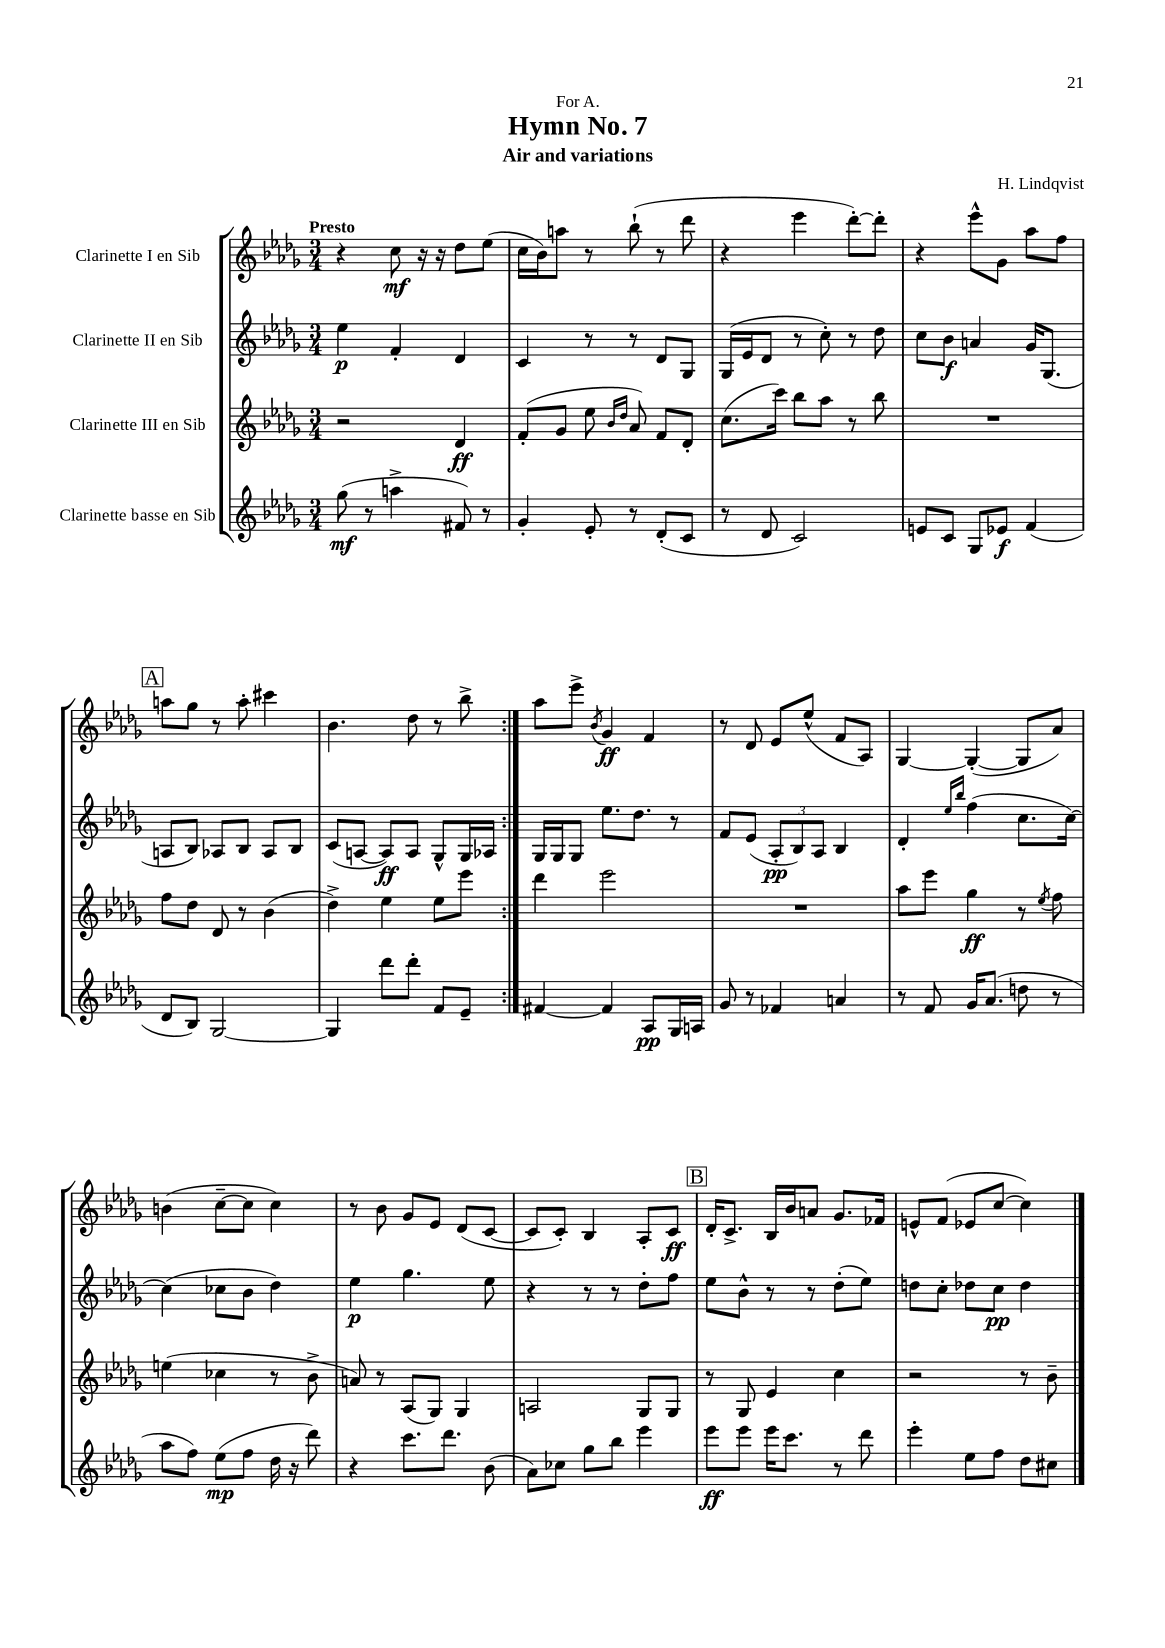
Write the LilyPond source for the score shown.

\header { title = "Hymn No. 7" composer = "H. Lindqvist" subtitle = "Air and variations" dedication = "For A." }
<<
\new StaffGroup <<
\new Staff = "s0" \with { instrumentName = "Clarinette I en Sib" } {
    \clef treble \key des \major \numericTimeSignature \time 3/4 \tempo "Presto"
    \autoBeamOff \repeat volta 2 { r4 c''8\mf r16 r16 des''8[ ees''8]( |
    c''16[ bes'16) a''8] r8 bes''8-!( r8 des'''8 |
    r4 ees'''4 des'''8[~-.) des'''8]-. |
    r4 ees'''8[-^ ges'8] aes''8[ f''8] |
    \mark \markup { \box "A" } a''8[ ges''8] r8 a''8-. cis'''4 |
    bes'4. des''8 r8 bes''8-> | }
    aes''8[ ees'''8]-> \acciaccatura { bes'8 } ges'4\ff f'4 |
    r8 des'8 ees'8[ ees''8]-^( f'8[ aes8]) |
    ges4~ ges4~-.( ges8[ aes'8]) |
    b'4( c''8[~-- c''8] c''4) |
    r8 bes'8 ges'8[ ees'8] des'8[( c'8]~ |
    c'8[ c'8]-.) bes4 aes8[-. c'8]\ff |
    \mark \markup { \box "B" } des'16[-. c'8.]-> bes16[ bes'16 a'8] ges'8.[ fes'16] |
    e'8[-^ f'8]( ees'8[ c''8]~ c''4) \bar "|." |
}
\new Staff = "s1" \with { instrumentName = "Clarinette II en Sib" } {
    \clef treble \key des \major \numericTimeSignature \time 3/4
    \autoBeamOff \repeat volta 2 { ees''4\p f'4-. des'4 |
    c'4 r8 r8 des'8[ ges8] |
    ges16[( ees'16 des'8] r8 c''8-.) r8 des''8 |
    c''8[ bes'8]\f a'4 ges'16[ ges8.]( |
    \mark \markup { \box "A" } a8[ bes8]) aes8[ bes8] aes8[ bes8] |
    c'8[( a8]~ a8[\ff) a8] ges8[-^ ges16 aes16] | }
    ges16[ ges16 ges8] ees''8.[ des''8.] r8 |
    f'8[ ees'8]( \tuplet 3/2 { aes8[-.\pp bes8) aes8] } bes4 |
    des'4-. \grace { ees''16[ bes''16] } f''4( c''8.[ c''16]~) |
    c''4( ces''8[ bes'8] des''4) |
    ees''4\p ges''4. ees''8 |
    r4 r8 r8 des''8[-. f''8] |
    \mark \markup { \box "B" } ees''8[ bes'8]-^ r8 r8 des''8[-.( ees''8]) |
    d''8[ c''8]-. des''8[ c''8]\pp des''4 \bar "|." |
}
\new Staff = "s2" \with { instrumentName = "Clarinette III en Sib" } {
    \clef treble \key des \major \numericTimeSignature \time 3/4
    \autoBeamOff \repeat volta 2 { r2 des'4\ff |
    f'8[-.( ges'8] ees''8 \grace { bes'16[ des''16] } aes'8) f'8[ des'8]-. |
    c''8.[( c'''16]) bes''8[ aes''8] r8 bes''8 |
    R2. |
    \mark \markup { \box "A" } f''8[ des''8] des'8 r8 bes'4( |
    des''4->) ees''4 ees''8[ ees'''8] | }
    des'''4 ees'''2 |
    R2. |
    aes''8[ ees'''8] ges''4\ff r8 \acciaccatura { ees''8 } f''8 |
    e''4( ces''4 r8 bes'8-> |
    a'8) r8 aes8[( ges8]) ges4 |
    a2 ges8[ ges8] |
    \mark \markup { \box "B" } r8 ges8 ees'4 c''4 |
    r2 r8 bes'8-- \bar "|." |
}
\new Staff = "s3" \with { instrumentName = "Clarinette basse en Sib" } {
    \clef treble \key des \major \numericTimeSignature \time 3/4
    \autoBeamOff \repeat volta 2 { ges''8\mf( r8 a''4-> fis'8) r8 |
    ges'4-. ees'8-. r8 des'8[-.( c'8] |
    r8 des'8 c'2) |
    e'8[ c'8] ges8[ ees'8]\f f'4( |
    \mark \markup { \box "A" } des'8[ bes8]) ges2~ |
    ges4 des'''8[ des'''8]-. f'8[ ees'8]-- | }
    fis'4~ fis'4 aes8[\pp ges16 a16] |
    ges'8 r8 fes'4 a'4 |
    r8 f'8 ges'16[ aes'8.]( d''8 r8 |
    aes''8[ f''8]) ees''8[\mp( f''8] des''16 r16 des'''8) |
    r4 c'''8.[ des'''8.] bes'8( |
    aes'8[) ces''8] ges''8[ bes''8] ees'''4 |
    \mark \markup { \box "B" } ees'''8[\ff ees'''8] ees'''16[ c'''8.] r8 des'''8 |
    ees'''4-. ees''8[ f''8] des''8[ cis''8] \bar "|." |
}
>>
>>
\layout { \context { \Score \remove "Bar_number_engraver" } }
